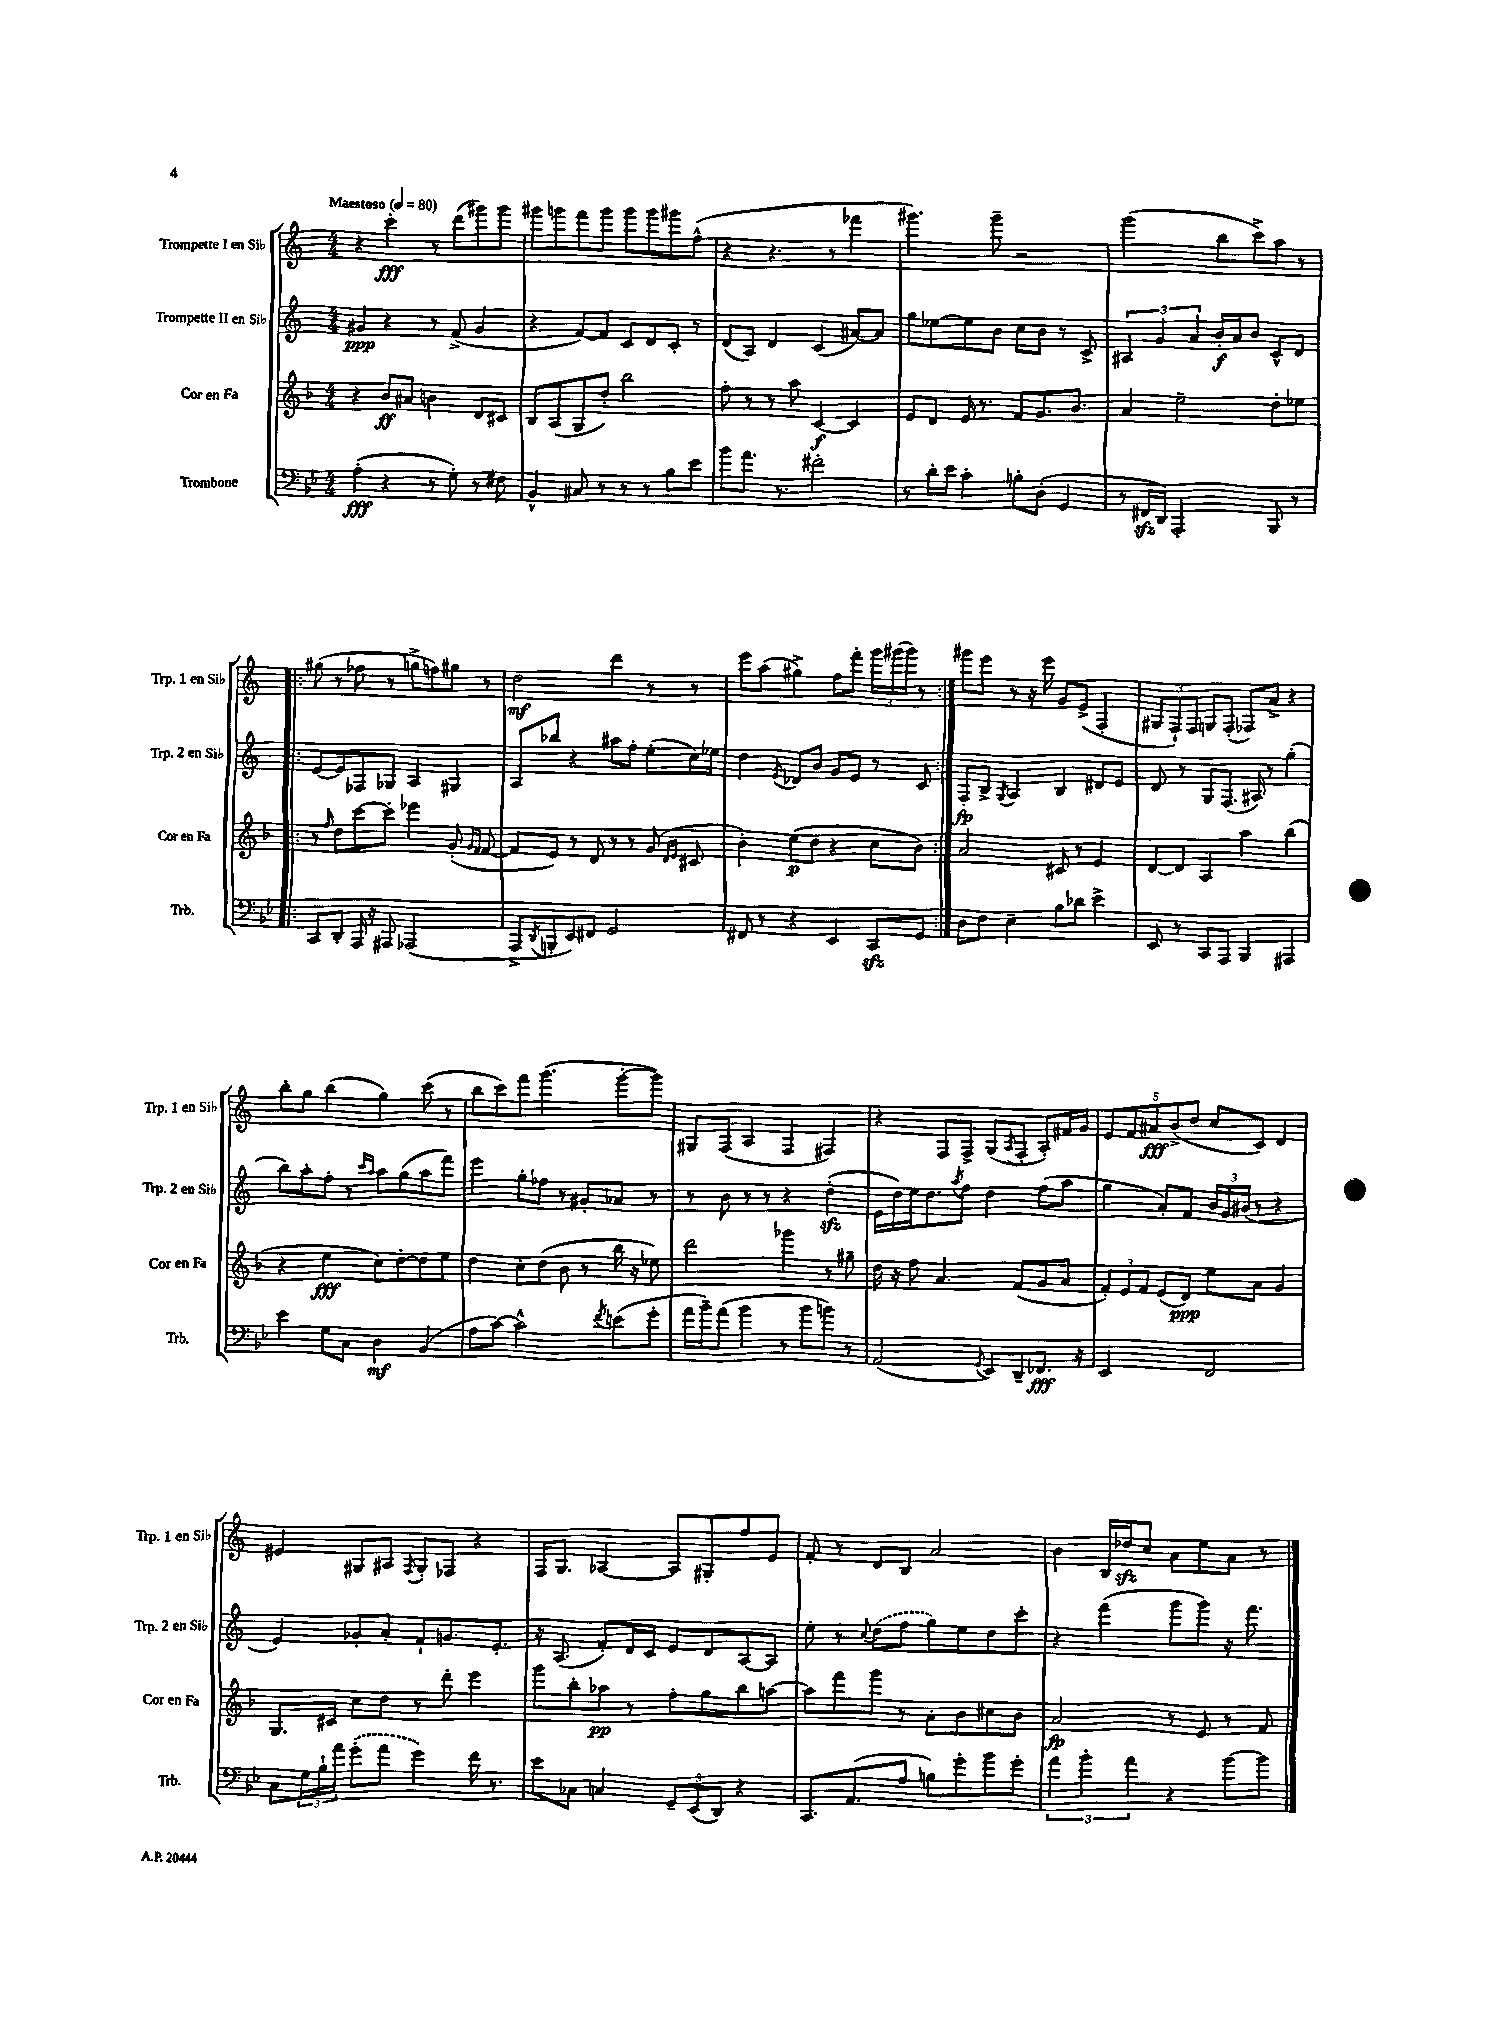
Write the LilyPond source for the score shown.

<<
\new StaffGroup <<
\new Staff = "s0" \with { instrumentName = "Trompette I en Sib" shortInstrumentName = "Trp. 1 en Sib" } {
    \clef treble \key c \major \numericTimeSignature \time 4/4 \tempo "Maestoso" 4 = 80
    r4 c'''4-.\fff r8 d'''8( gis'''8) gis'''8 |
    gis'''8 g'''8 f'''8 g'''8 g'''8 g'''8 gis'''8 f''8-^( |
    r4 r4. r8 fes'''4 |
    gis'''4.) gis'''8-- r2 |
    g'''2( b''8 c'''8->) a''8 r8 |
    \repeat volta 2 { gis''8( r8 fes''8 r8 g''8-> f''8) gis''8 r8 |
    d''2\mf d'''4 r8 r8 |
    e'''8 a''8( gis''4->) f''8 f'''8-. \tuplet 3/2 { g'''16 gis'''16( gis'''16) } r8 | }
    gis'''8 e'''8 r8 r16 e'''16 g'8 e'8->( f4-. |
    \tuplet 3/2 { gis8 f8-!) f8 } g8 f8-.( fes8) a'8-> r4 |
    b''8-. g''8 b''4( g''4) c'''8( r8 |
    b''8 c'''8) f'''8 g'''4.( g'''8~-. g'''8) |
    gis8 f8( a4 f4 fis4) |
    r4 f8 f8-> g8( \acciaccatura { a8 } f8-. a8-.) fis'16 g'16 |
    \tuplet 5/4 { e'8 f'8 ais'8\fff b'8->( d''8 } c''8 c'8) d'4 |
    eis'4 gis8 ais8 \acciaccatura { f8 } gis8-. fes8 r4 |
    f16 g8. aes4~ aes8 gis8-. f''8 e'8 |
    f'8-. r8 d'8 b8 a'2 |
    b'4 b16 des''16\sfz c''8 a'8 e''8 a'8 r8 \bar "|." |
}
\new Staff = "s1" \with { instrumentName = "Trompette II en Sib" shortInstrumentName = "Trp. 2 en Sib" } {
    \clef treble \key c \major \numericTimeSignature \time 4/4
    gis'4\ppp r4 r8 f'8->( gis'4 |
    r4 f'8~) f'8 c'8 d'8 c'8-. r8 |
    d'8( a8) d'4 c'4( ais'8~) ais'8 |
    g''8 ees''8~ ees''8 b'8 c''8 b'8 r8 c'8-> |
    \tuplet 3/2 { ais4 g'4 a'4 } b'16-.\f a'16 b'8 c'8-^ d'8 |
    \repeat volta 2 { e'8~ e'8 fes8 ges8 a4 gis4 |
    a8 bes''8 r4 ais''8 f''8-. e''8-.( c''16) ees''16 |
    d''4 \acciaccatura { e'8 } des'8 b'8 g'8 e'8 r8 c'8 | }
    f8-.\fp b8-> \acciaccatura { g8 } a4 b4 dis'8 e'8 |
    d'8 r8 g8 f8.( ais16) r8 g''4-.( |
    b''8) a''8-. f''8-. r8 \grace { c'''16 a''16 } a''8 g''8( a''8 f'''8) |
    e'''4 g''8-. fes''8 r8 gis'8-. aes'8 r8 |
    r8 b'8 r8 r8 r4 d''4-.\sfz( |
    e'16 d''16) e''16 d''8. \acciaccatura { a''8 } f''8 d''4 f''8( a''8 |
    g''4 a'8-.) f'8 \tuplet 3/2 { b'16 g'16 bis'16( } r8 r4 |
    e'4) ges'8-. a'8-. f'8-! g'8. e'8.-. |
    r16 a8.( f'8-.) d'16 c'16 e'8 d'8 a8~ a8 |
    e''8-. r8 \appoggiatura { c''8 } \once \slurDashed d''8( f''8 g''8) e''8 d''8 c'''8-. |
    r4 f'''4( g'''8 g'''8) r16 f'''8. \bar "|." |
}
\new Staff = "s2" \with { instrumentName = "Cor en Fa" shortInstrumentName = "Cor en Fa" } {
    \clef treble \key f \major \numericTimeSignature \time 4/4
    r4 bes'8\ff ais'8 b'4 d'8 cis'8 |
    bes8 a8( g8 d''8-.) bes''2 |
    f''8-. r8 r8 a''8 c'4~\f c'4 |
    e'8 d'8 e'16 r8. f'8 g'8. bes'8. |
    a'4 e''2-- d''8-. ees''8 |
    \repeat volta 2 { r8 \grace { f''16 } d''8 c'''8~ c'''8-. ees'''4 g'8-.( \grace { g'16 f'16 } f'8~ |
    f'8 e'8) r8 d'8 r8 r8 g'8( \grace { d'16 e'16 } cis'8 |
    bes'4-.) e''8\p( d''8 r4 c''8 bes'8) | }
    a'2 cis'8 r8 e'4 |
    d'8~ d'8 a4 a''4 bes''4( |
    r4 e''4\fff c''8) d''8~-. d''8 e''8 |
    d''4 c''8-. d''8( bes'8 r8 bes''16 r16 ees''8) |
    d'''2 ges'''4 r8 gis''8-- |
    d''16 r16 f''8 a'4. f'8( g'8 a'8 |
    \tuplet 3/2 { f'8-.) e'8 f'8 } e'8( d'8\ppp) e''8 a'8 g'4 |
    g8. cis'16 c''8 d''8 r8 d'''8-. e'''4 |
    g'''8 bes''8-. aes''8\pp r8 f''8-. g''8 bes''8 a''8~ |
    a''8 f'''8 g'''8 r8 a'8-. bes'8 cis''8 bes'8 |
    a'2\fp r8 e'8 r8 f'8 \bar "|." |
}
\new Staff = "s3" \with { instrumentName = "Trombone" shortInstrumentName = "Trb." } {
    \clef bass \key bes \major \numericTimeSignature \time 4/4
    a4-.\fff( r4 r8 g8-.) r8 fis8 |
    bes,4-^ cis8 r8 r8 r8 bes8 ees'8 |
    bes'8 a'8. r8. fis'2-. |
    r8 d'16-. ees'16 c'4-. b8-. d8-.( g,4 |
    r8 fis,16\sfz d,16) a,,2-. bes,,8 r8 |
    \repeat volta 2 { c,8 d,8-. a,,16 r16 ais,,8 aes,,2( |
    a,,8-> \acciaccatura { d,8 } b,,8-. ees,8) fis,8 g,2 |
    fis,8 r8 r4 ees,4 c,8\sfz g,8 | }
    d8 f8 ees4-- bes8 des'8 ees'4-> |
    ees,8 r8 c,8 a,,8 bes,,4 ais,,4 |
    ees'4 g8 c8 d4\mf bes,4( |
    a8 c'8~) c'2-^ \acciaccatura { f'8 } e'8( g'8-. |
    a'16 bes'16--) a'8( bes'4 r8 bes'8 b'8) r8 |
    a,2( \acciaccatura { g,8 } ees,8) d,8-- fes,8.\fff r16 |
    ees,2 f,2 |
    c8 \tuplet 3/2 { g16 bes16-! a'16 } \once \slurDashed g'8-.( a'8 g'4) f'16 r8. |
    ees'8 ces8 c4 \tuplet 3/2 { g,8-- ees,8( d,8) } r4 |
    c,8. a,8.( a8 b8) g'8-. bes'8 g'8-. |
    \tuplet 3/2 { a'4 bes'4-. a'4 } r4 bes'8~ bes'8 \bar "|." |
}
>>
>>
\layout { \context { \Score \remove "Bar_number_engraver" } }
